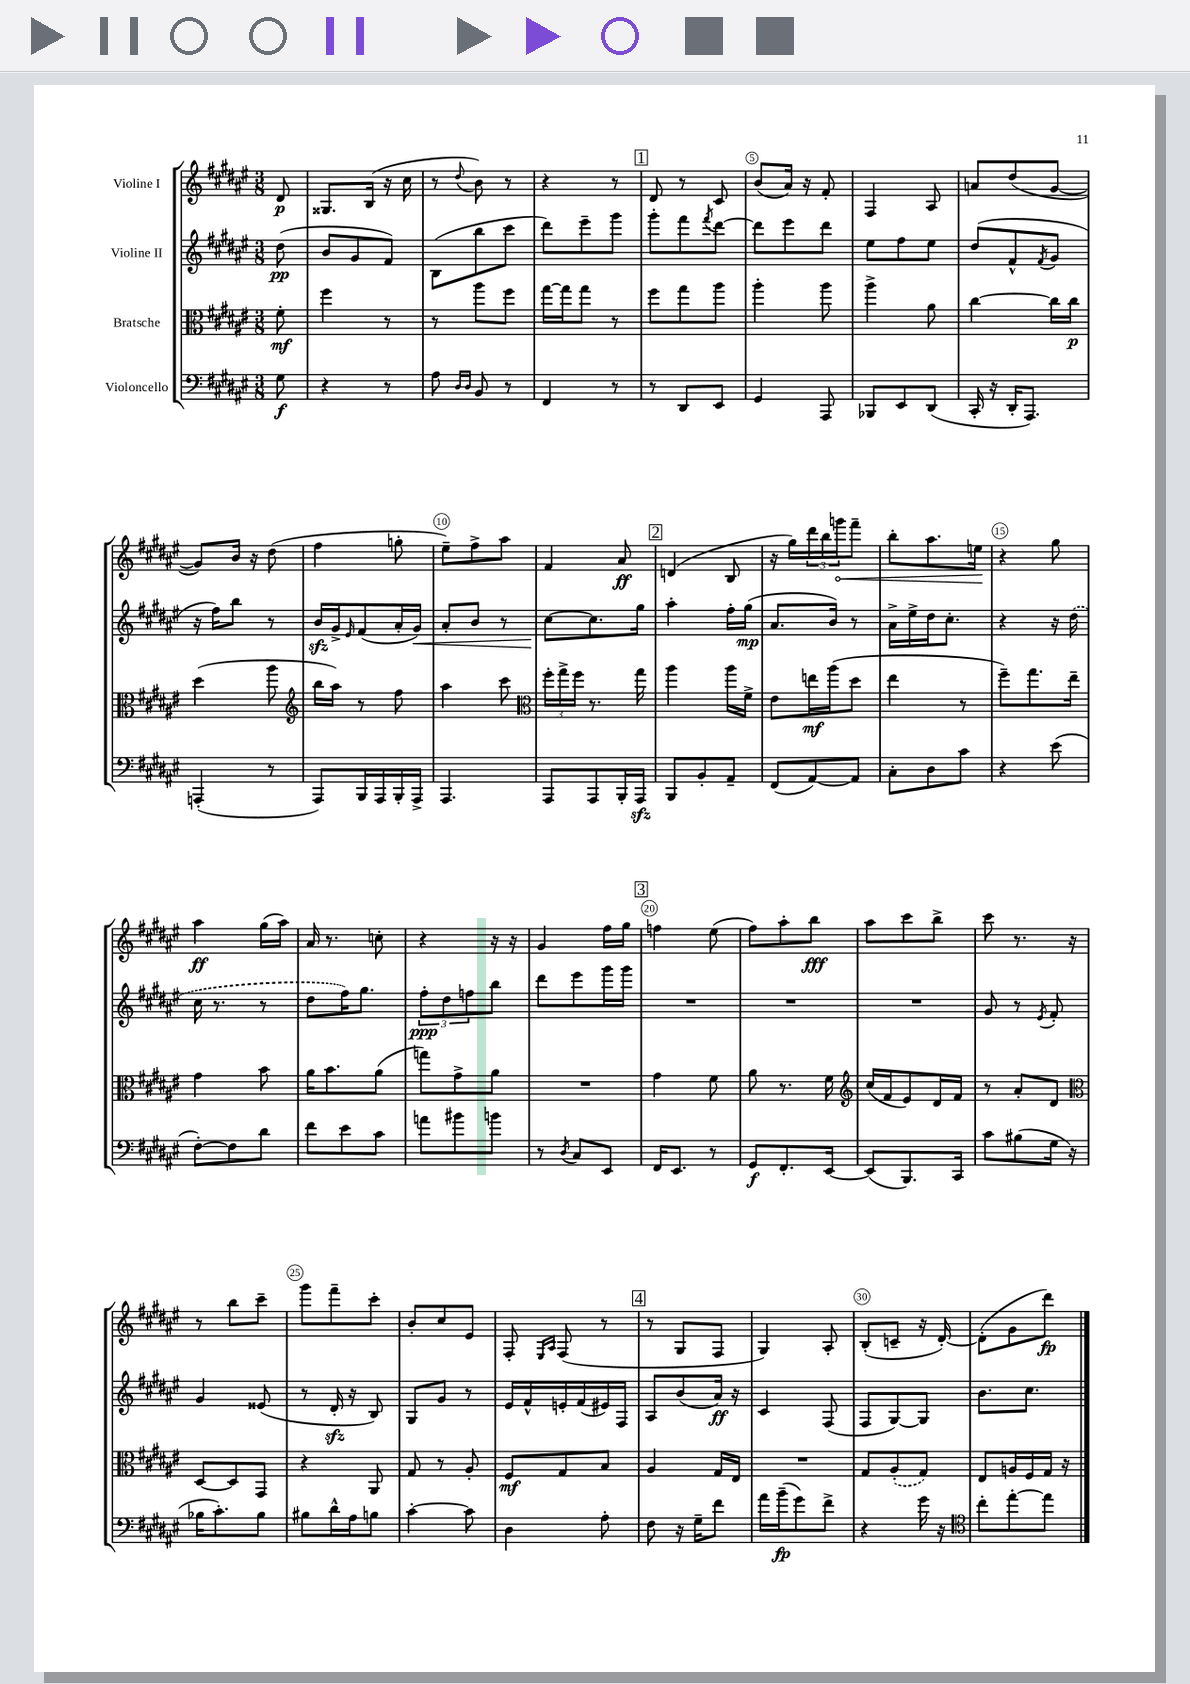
<<
\new StaffGroup <<
\new Staff = "s0" \with { instrumentName = "Violine I" } {
    \clef treble \key fis \major \numericTimeSignature \time 3/8 \partial 8
    dis'8\p |
    gisis8. b16( r16 cis''16 |
    r8 \appoggiatura { dis''8 } b'8) r8 |
    r4 r8 |
    \mark \markup { \box "1" } dis'8 r8 cis'8 |
    b'8( ais'16) r16 fis'8-. |
    fis4 ais8 |
    a'8 dis''8( gis'8~ |
    gis'8) b'16 r16 dis''8( |
    fis''4 g''8-. |
    eis''8--) fis''8-> ais''8 |
    fis'4 ais'8\ff |
    \mark \markup { \box "2" } d'4( b8 |
    r16 gis''16) \tuplet 3/2 { dis'''16 b''16 \once \override Hairpin.circled-tip = ##t g'''16\< } fis'''8-- |
    b''8-. ais''8. e''16\! |
    r4 gis''8 |
    ais''4\ff gis''16( ais''16) |
    ais'16 r8. c''8-. |
    r4 r16 r16 |
    gis'4 fis''16 gis''16 |
    \mark \markup { \box "3" } f''4 eis''8( |
    fis''8) ais''8-. b''8\fff |
    ais''8 cis'''8 b''8-> |
    cis'''8 r8. r16 |
    r8 b''8 cis'''8-- |
    gis'''8 fis'''8-- cis'''8-. |
    b'8-. cis''8 eis'8 |
    fis8-. \grace { eis16 ais16 } fis8( r8 |
    \mark \markup { \box "4" } r8 gis8 fis8 |
    gis4) ais8-. |
    b8-.( c'8-- r16 dis'16~-.) |
    dis'8-.( gis'8 dis'''8\fp) \bar "|." |
}
\new Staff = "s1" \with { instrumentName = "Violine II" } {
    \clef treble \key fis \major \numericTimeSignature \time 3/8 \partial 8
    dis''8\pp( |
    b'8 gis'8 fis'8) |
    b8( b''8 cis'''8 |
    dis'''8) eis'''8-- gis'''8 |
    \mark \markup { \box "1" } gis'''8-. fis'''8 \acciaccatura { fis'''8 } dis'''8~ |
    dis'''8 eis'''8 dis'''8 |
    eis''8 fis''8 eis''8 |
    dis''8( fis'8-^ \acciaccatura { fis'8 } gis'8 |
    r16 fis''16) b''8 r8 |
    b'16\sfz gis'16-> \grace { eis'16 } fis'8( ais'16-. gis'16\<) |
    ais'8-. b'8 r8 |
    cis''8~\! cis''8. gis''16 |
    \mark \markup { \box "2" } ais''4-. fis''16-. gis''16\mp( |
    ais'8. b'16) r8 |
    ais'16-> eis''16-> dis''16 cis''8.-. |
    r4 r16 \once \slurDashed dis''16( |
    cis''16 r8. r8 |
    dis''8 fis''16) gis''8. |
    \tuplet 3/2 { fis''8-.\ppp dis''8 f''8 } b''8 |
    dis'''8 eis'''8 gis'''16 gis'''16 |
    \mark \markup { \box "3" } R4. |
    R4. |
    R4. |
    gis'8 r8 \acciaccatura { eis'8 } fis'8-. |
    gis'4 eisis'8( |
    r8 dis'16-.\sfz r16 b8) |
    gis8 gis'8 r8 |
    eis'16 fis'16-^ e'16-. fis'16( eis'16) fis16 |
    \mark \markup { \box "4" } ais8 b'8( ais'16\ff) r16 |
    cis'4 fis8( |
    fis8 gis8~) gis8 |
    b'8. cis''8. \bar "|." |
}
\new Staff = "s2" \with { instrumentName = "Bratsche" } {
    \clef alto \key fis \major \numericTimeSignature \time 3/8 \partial 8
    fis'8-.\mf |
    fis''4 r8 |
    r8 ais''8 fis''8 |
    gis''16~ gis''16 gis''8 r8 |
    \mark \markup { \box "1" } fis''8 gis''8 ais''8 |
    ais''4-. ais''8 |
    ais''4-> ais'8 |
    cis''4~ cis''16 cis''16\p |
    dis''4( ais''8 |
    \clef treble b''16 ais''16) r8 fis''8 |
    ais''4 cis'''8 |
    \clef alto \tuplet 3/2 { fis''16-. gis''16-> fis''16 } r8. gis''16 |
    \mark \markup { \box "2" } ais''4 ais''16 fis'16-> |
    eis'8 e''16\mf ais''16( dis''8 |
    eis''4 r8 |
    fis''8--) gis''8. eis''16-- |
    gis'4 b'8 |
    ais'16 b'8. ais'8( |
    g''8) gis'8-> ais'8 |
    R4. |
    \mark \markup { \box "3" } gis'4 fis'8 |
    ais'8 r8. fis'16 |
    \clef treble cis''16( fis'16 eis'8) dis'16 fis'16 |
    r8 ais'8-. dis'8 |
    \clef alto dis8~ dis8 gis,8 |
    r4 ais,8 |
    gis8 r8 ais8-. |
    fis8\mf gis8 b8 |
    \mark \markup { \box "4" } ais4 gis16 eis16 |
    R4. |
    gis8 \once \slurDashed ais8-.( gis8) |
    eis8 a16 fis16 gis16 r16 \bar "|." |
}
\new Staff = "s3" \with { instrumentName = "Violoncello" } {
    \clef bass \key fis \major \numericTimeSignature \time 3/8 \partial 8
    gis8\f |
    r4 r8 |
    ais8 \grace { dis16 dis16 } b,8 r8 |
    fis,4 r8 |
    \mark \markup { \box "1" } r8 dis,8 eis,8 |
    gis,4 ais,,8 |
    bes,,8 eis,8 dis,8( |
    cis,16-. r16 dis,16-. ais,,8.) |
    a,,4-.( r8 |
    ais,,8) b,,16 ais,,16 b,,16-. ais,,16-> |
    ais,,4. |
    ais,,8 ais,,8 b,,16-. ais,,16\sfz |
    \mark \markup { \box "2" } b,,8 b,8-. ais,8-- |
    fis,8( ais,8~) ais,8 |
    cis8-. dis8 cis'8 |
    r4 eis'8( |
    fis8~-.) fis8 dis'8 |
    fis'8 eis'8 cis'8 |
    a'8 bis'8 b'8 |
    r8 \acciaccatura { dis8 } cis8 eis,8 |
    \mark \markup { \box "3" } fis,16 eis,8. r8 |
    gis,8\f fis,8.-. eis,16~ |
    eis,8( b,,8.) cis,16 |
    cis'8 bis8( gis16 r16 |
    bes16 cis'8.-.) bes8 |
    bis8 dis'16-^ ais16 b8 |
    cis'4~-. cis'8 |
    dis4 ais8-. |
    \mark \markup { \box "4" } fis8 r16 gis16-- fis'8 |
    ais'16 b'16--\fp( gis'8) fis'8-> |
    r4 gis'16 r16 |
    \clef tenor cis''8-. eis''8~-. eis''8 \bar "|." |
}
>>
>>
\layout { \context { \Score \override BarNumber.break-visibility = ##(#f #t #t) barNumberVisibility = #(every-nth-bar-number-visible 5) \override BarNumber.stencil = #(make-stencil-circler 0.1 0.3 ly:text-interface::print) } }
